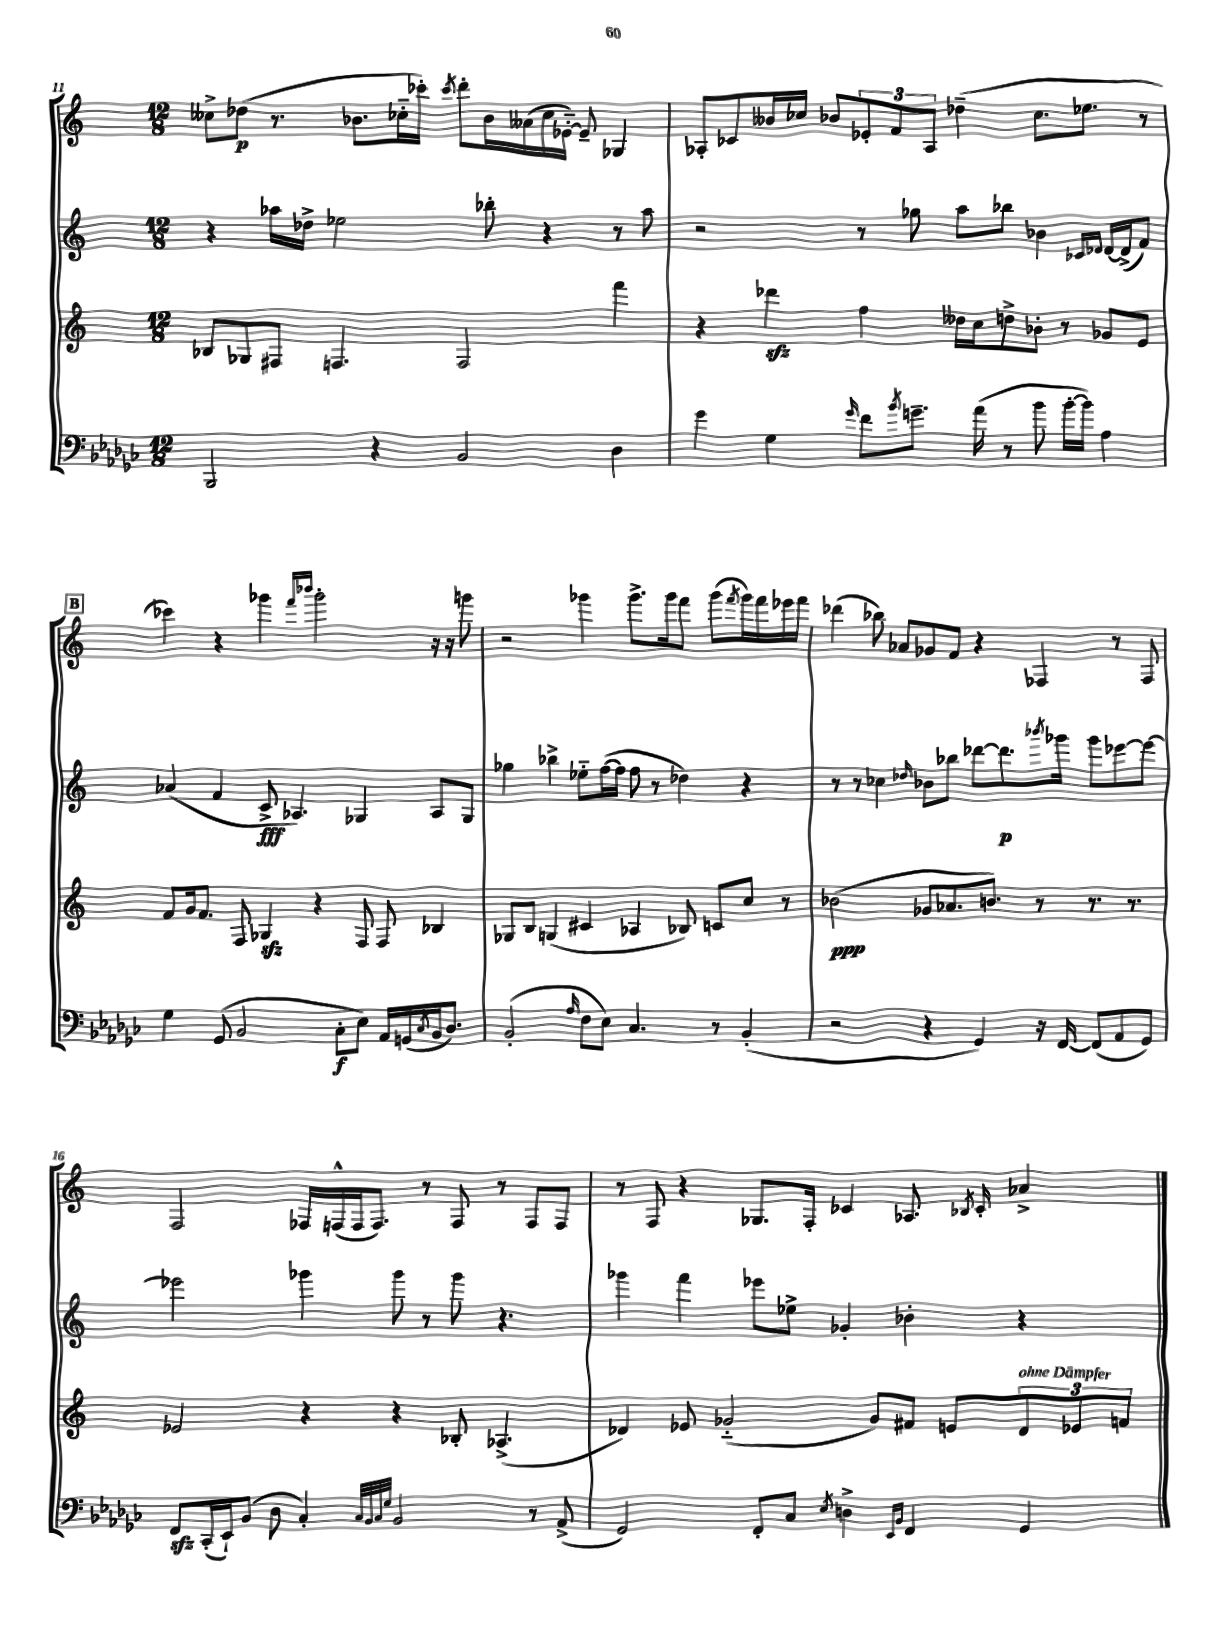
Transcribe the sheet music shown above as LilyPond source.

<<
\new StaffGroup <<
\new Staff = "s0" {
    \clef treble \key c \major \numericTimeSignature \time 12/8
    ceses''8-> des''8\p( r8. bes'8. ces''16-_ ces'''16-.) \acciaccatura { ces'''8 } d'''8-. bes'16 aeses'16( ces''16 ees'16~-_) ees'8-- ges4 |
    aes8-. ces'8 beses'16 ces''16 bes'8 \tuplet 3/2 { ees'8-. f'8 aes8 } des''4--( ces''8. ees''8. r8 |
    \mark \markup { \box "B" } ces'''4) r4 ges'''4 \grace { f'''16 bes'''16 } ges'''2-. r16 r16 g'''8 |
    r2 ges'''4 ges'''8.-> ges'''16 f'''8 ges'''8( \acciaccatura { f'''8 } ges'''16) f'''16 ees'''16 f'''16 |
    des'''4( bes''8) aes'8 ges'8 f'8 r4 fes4 r8 fes8 |
    f2 fes16 f16-^( f16 f8.) r8 f8 r8 f8 f8 |
    r8 f8 r4 ges8. f16-. ces'4 aes8. \acciaccatura { bes8 } ces'16-. aes'4-> \bar "|." |
}
\new Staff = "s1" {
    \clef treble \key c \major \numericTimeSignature \time 12/8
    r4 aes''16 des''16-> ees''2 bes''8-. r4 r8 aes''8 |
    r2 r8 ges''8 a''8 bes''8 bes'4 \grace { ces'16 des'16 } des'16~ des'16->( f'8) |
    \mark \markup { \box "B" } aes'4( f'4 c'8->\fff aes4.) ges4 aes8 ges8 |
    ges''4 bes''4-> ees''8-_ f''16~( f''16 f''8 r8 des''4) r4 |
    r8 r8 ces''4 \grace { des''16 } bes'8 bes''8 des'''8~ des'''8.\p \acciaccatura { bes'''8 } ges'''16 ges'''8 ees'''8~ ees'''8~ |
    ees'''2 ges'''4 ges'''8 r8 ges'''8 r4. |
    ges'''4 f'''4 ees'''8 ees''8-> ges'4-. bes'4-. r4 \bar "|." |
}
\new Staff = "s2" {
    \clef treble \key c \major \numericTimeSignature \time 12/8
    bes8 ges8 fis8 f4. f2 f'''4 |
    r4 des'''4\sfz f''4 deses''16 c''16 d''8-> bes'8-. r8 ges'8 e'8 |
    \mark \markup { \box "B" } f'8 g'16 f'8. f8 ges4\sfz r4 f8 f8 bes4 |
    ges8 b8 g4( cis'4 aes4 bes8) c'8 c''8 r8 |
    bes'2\ppp( ges'8 aes'8. b'8.) r8 r8. r8. |
    ees'2 r4 r4 bes8-. aes4.->( |
    des'4) ees'8 ges'2-_( ges'8) fis'8 e'8 \tuplet 3/2 { des'8^\markup { \italic "ohne Dämpfer" } ees'8 f'8 } \bar "|." |
}
\new Staff = "s3" {
    \clef bass \key ges \major \numericTimeSignature \time 12/8
    bes,,2 r4 bes,2 des4 |
    ges'4 ges4 \grace { ges'16 } f'8 \acciaccatura { bes'8 } g'8.-- aes'16( r8 bes'8 bes'16~-. bes'16) aes4 |
    \mark \markup { \box "B" } ges4 ges,8( bes,2 ces8-.\f ees8) aes,16 g,16( \acciaccatura { ces8 } bes,16 des8.) |
    bes,2-.( \grace { aes16 } f8 ees8) ces4. r8 bes,4-.( |
    r2 r4 ges,4) r16 f,16~ f,8( aes,8 ges,8) |
    f,8\sfz ces,16-.( ees,16-!) bes,8( des8 ces4-.) \grace { ces32 bes,32 ces32 ges32 } bes,2 r8 aes,8->( |
    ges,2) f,8-. ces8 \acciaccatura { ees8 } d4-> \grace { ees,16 bes,16 } f,4 ges,4 \bar "|." |
}
>>
>>
\layout { \context { \Score currentBarNumber = #11 } }
